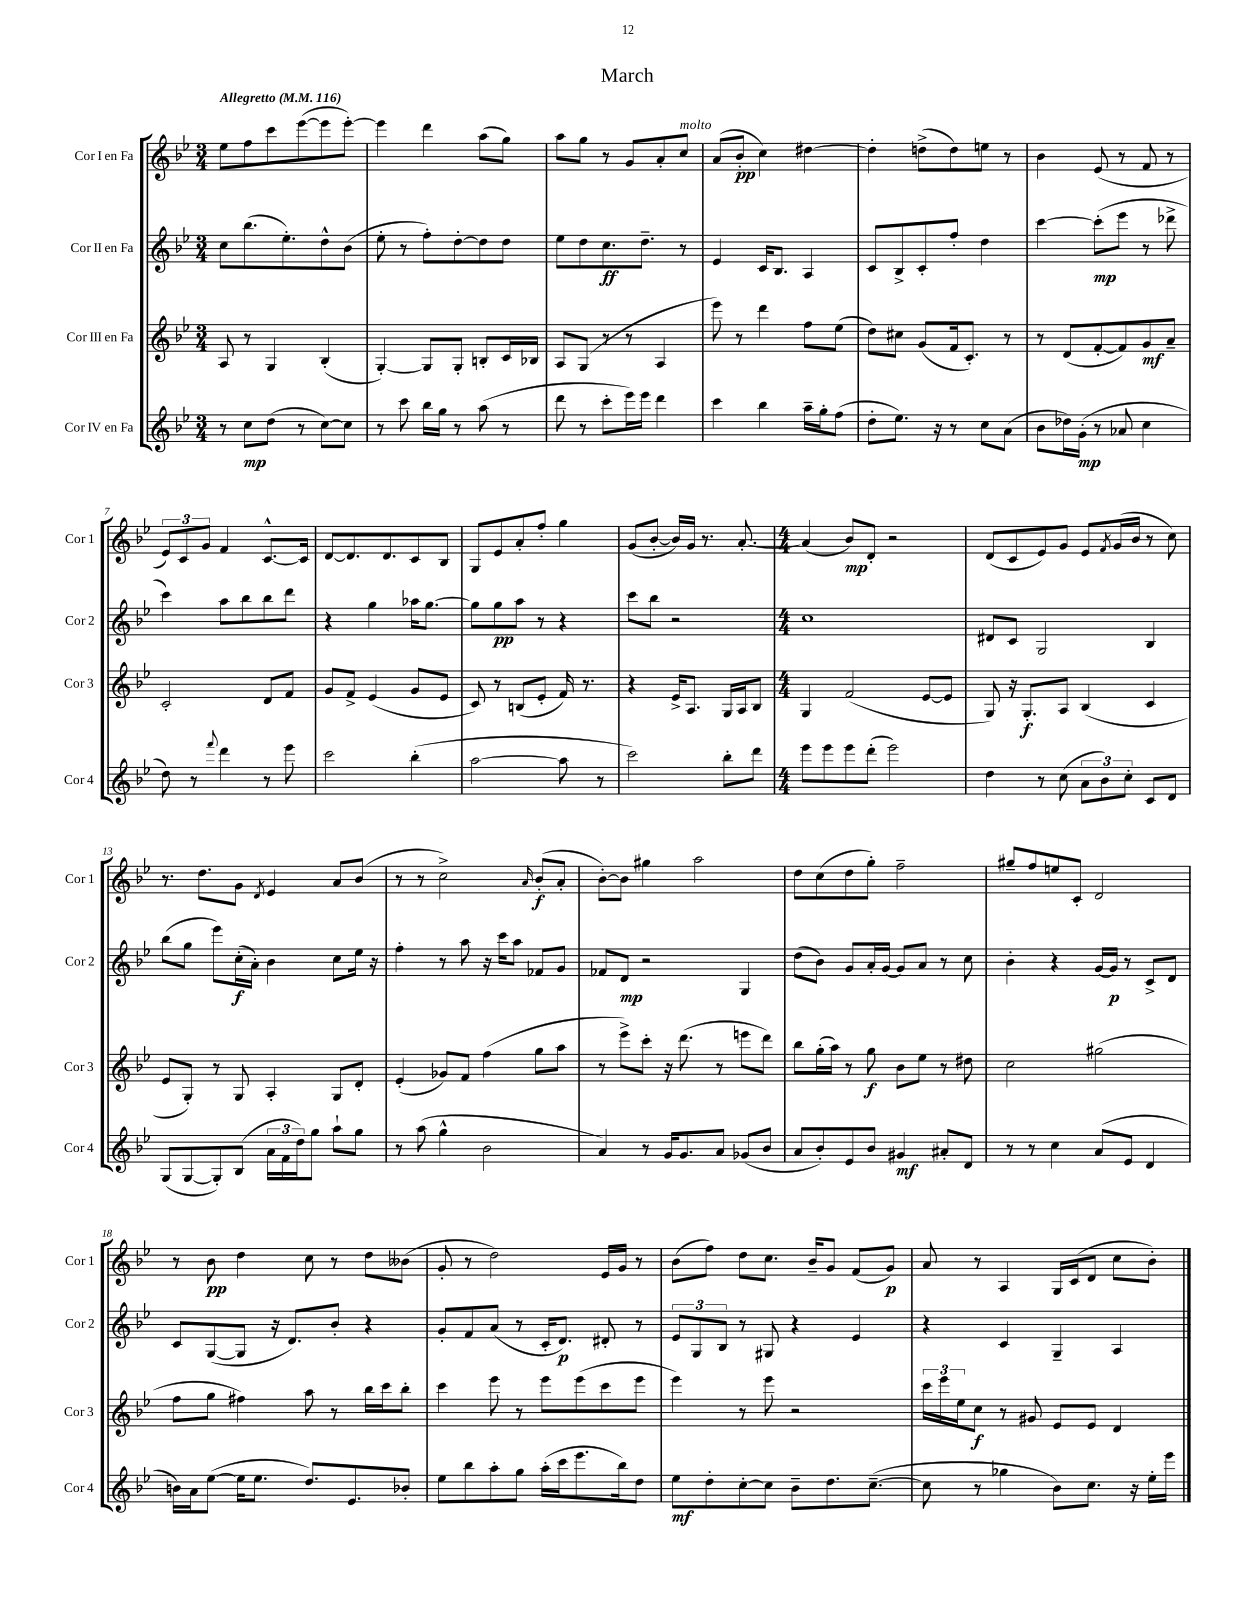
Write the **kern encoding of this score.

**kern	**kern	**kern	**kern
*staff4	*staff3	*staff2	*staff1
*clefG2	*clefG2	*clefG2	*clefG2
*k[b-e-]	*k[b-e-]	*k[b-e-]	*k[b-e-]
*M3/4	*M3/4	*M3/4	*M3/4
*MM116	*MM116	*MM116	*MM116
8r	8A	8cc	8ee-
8cc	8r	(8.bb-	8ff
(8dd	4G	.	8ccc
.	.	8.ee-')	.
8r	.	.	([8eee-
[8cc)	(4B-'	8dd^^	8eee-]
8cc]	.	(8b-	[8eee-')
=	=	=	=
8r	[4G')	8ee-'	4eee-]
8ccc	.	8r	.
16bb-	8G]	8ff')	4ddd
16gg	.	.	.
8r	8G'	[8dd'	.
(8aa	8B'	8dd]	(8aa
8r	16c	8dd	8gg)
.	16B-	.	.
=	=	=	=
8ddd	8A	8ee-	8aa
8r	(8G	8dd	8gg
8ccc'	8r	8.cc	8r
16eee-)	8r	.	8g
16eee-	.	8.dd~	.
4ddd	4A	.	8a'
.	.	8r	8cc
=	=	=	=
4ccc	8eee-)	4e-	(8a
.	8r	.	8b-'
4bb-	4ddd	16c	4cc)
.	.	8.B-	.
16aa~	8ff	4A	[4dd#
16gg'	.	.	.
(8ff	(8ee-	.	.
=	=	=	=
8dd'	8dd)	8c	4dd#']
8.ee-)	8cc#	8B-^	.
.	(8g	8c'	(8dd^
16r	.	.	.
8r	16f	8ff'	8dd)
.	8.c')	.	.
8cc	.	4dd	8ee
(8a	8r	.	8r
=	=	=	=
8b-	8r	[4ccc	4b-
16dd-)	(8d	.	.
(16g'	.	.	.
8r	[8f'	(8ccc']	(8e-
8a-	8f])	8eee-	8r
4cc	8g	8r	8f
.	8a~	8ddd-^	8r
=	=	=	=
8dd)	2c'	4ccc)	12e-)
.	.	.	12c
8r	.	.	.
.	.	.	12g
8qqfff	.	.	.
4ddd	.	8aa	4f
.	.	8bb-	.
8r	8d	8bb-	[8.c^^
8eee-	8f	8ddd	.
.	.	.	16c]
=	=	=	=
2ccc	8g	4r	[8d
.	8f^	.	8.d]
.	(4e-	4gg	.
.	.	.	8.d
(4bb-'	8g	16aa-	8c
.	.	[8.gg	.
.	8e-	.	8B-
=	=	=	=
[2aa	8c)	8gg]	8G
.	8r	8gg	8e-
.	(8B	8aa	8a'
.	8e-'	8r	8ff'
8aa]	16f)	4r	4gg
.	8.r	.	.
8r	.	.	.
=	=	=	=
2ccc)	4r	8ccc	(8g
.	.	8bb-	[8b-'
.	16e-^	2r	16b-])
.	8.A	.	16g
.	.	.	8.r
8bb-'	16G	.	.
.	16A	.	[8.a'
8ddd	8B-	.	.
=	=	=	=
*M4/4	*M4/4	*M4/4	*M4/4
8eee-	4G	1cc	(4a]
8eee-	.	.	.
8eee-	(2f	.	8b-)
(8ddd'	.	.	8d'
2eee-)	.	.	2r
.	[8e-	.	.
.	8e-]	.	.
=	=	=	=
4dd	8G)	8d#	(8d
.	16r	8c	8c
.	8.G'	.	.
8r	.	2G	8e-)
(8cc	8A	.	8g
12a	(4B-	.	8e-
12b-)	.	.	.
.	.	.	8qf
.	.	.	(16g
12cc'	.	.	.
.	.	.	16b-
8c	4c	4B-	8r
8d	.	.	8cc)
=	=	=	=
(8G	8e-	(8bb-	8.r
[8G	8G')	8gg	.
.	.	.	8.dd
8G'])	8r	8eee-)	.
(8B-	8G	(16cc'	8g
.	.	16a')	.
.	.	.	8qd
24a	4A'	4b-	4e-
24f	.	.	.
24dd)	.	.	.
8gg	.	.	.
8aa`	8G	8cc	8a
8gg	8d'	16ee-	(8b-
.	.	16r	.
=	=	=	=
8r	(4e-'	4ff'	8r
(8aa	.	.	8r
4gg^^	8g-)	8r	2cc^)
.	8f	8aa	.
2b-	(4ff	16r	.
.	.	16ccc	.
.	.	8aa	.
.	.	.	16qqa
.	8gg	8f-	(8b-'
.	8aa	8g	8a'
=	=	=	=
4a)	8r	8f-	[8b-')
.	8eee-^)	8d	8b-]
8r	8ccc'	2r	4gg#
16g	16r	.	.
8.g	(8.ddd	.	.
.	.	.	2aa
8a	8r	.	.
(8g-	8eee	4G	.
8b-	8ddd)	.	.
=	=	=	=
8a	8bb-	(8dd	8dd
8b-')	(16gg'	8b-)	(8cc
.	16aa)	.	.
8e-	8r	8g	8dd
8b-	8gg	16a'	8gg')
.	.	[16g	.
4g#	8b-	8g]	2ff~
.	8ee-	8a	.
8a#'	8r	8r	.
8d	8dd#	8cc	.
=	=	=	=
8r	2cc	4b-'	8gg#~
8r	.	.	8ff
4cc	.	4r	8ee
.	.	.	8c'
(8a	(2gg#	[16g	2d
.	.	16g]	.
8e-	.	8r	.
4d	.	8c^	.
.	.	8d	.
=	=	=	=
16b)	8ff	8c	8r
16a	.	.	.
([8ee-	8gg	([8G	8b-
16ee-]	4ff#)	8G]	4dd
8.ee-	.	.	.
.	.	16r	.
.	.	8.d)	.
8.dd)	8aa	.	8cc
.	8r	8b-'	8r
8.e-	.	.	.
.	16bb-	4r	8dd
.	16ccc	.	.
8b-'	8bb-'	.	(8b--
=	=	=	=
8ee-	4ccc	8g'	8g'
8bb-	.	8f	8r
8aa'	8eee-	(8a	2dd)
8gg	8r	8r	.
(16aa'	8eee-	16c'	.
16ccc	.	8.d)	.
8.eee-	(8eee-	.	.
.	8ccc	8d#'	16e-
16bb-)	.	.	16g
8dd	8eee-	8r	8r
=	=	=	=
8ee-	4eee-)	12e-	(8b-
.	.	12G	.
8dd'	.	.	8ff)
.	.	12B-	.
[8cc'	8r	8r	8dd
8cc]	8eee-	8G#	8.cc
8b-~	2r	4r	.
.	.	.	16b-~
8.dd	.	.	8g
.	.	4e-	(8f
([8.cc~	.	.	.
.	.	.	8g)
=	=	=	=
8cc]	24ccc	4r	8a
.	24eee-	.	.
.	24ee-	.	.
8r	8cc	.	8r
4gg-	8r	4c	4A
.	8g#	.	.
8b-)	8e-	4G~	16G
.	.	.	(16c
8.cc	8e-	.	8d
.	4d	4A	8cc
16r	.	.	.
16ee-'	.	.	8b-')
16eee-	.	.	.
==	==	==	==
*-	*-	*-	*-
